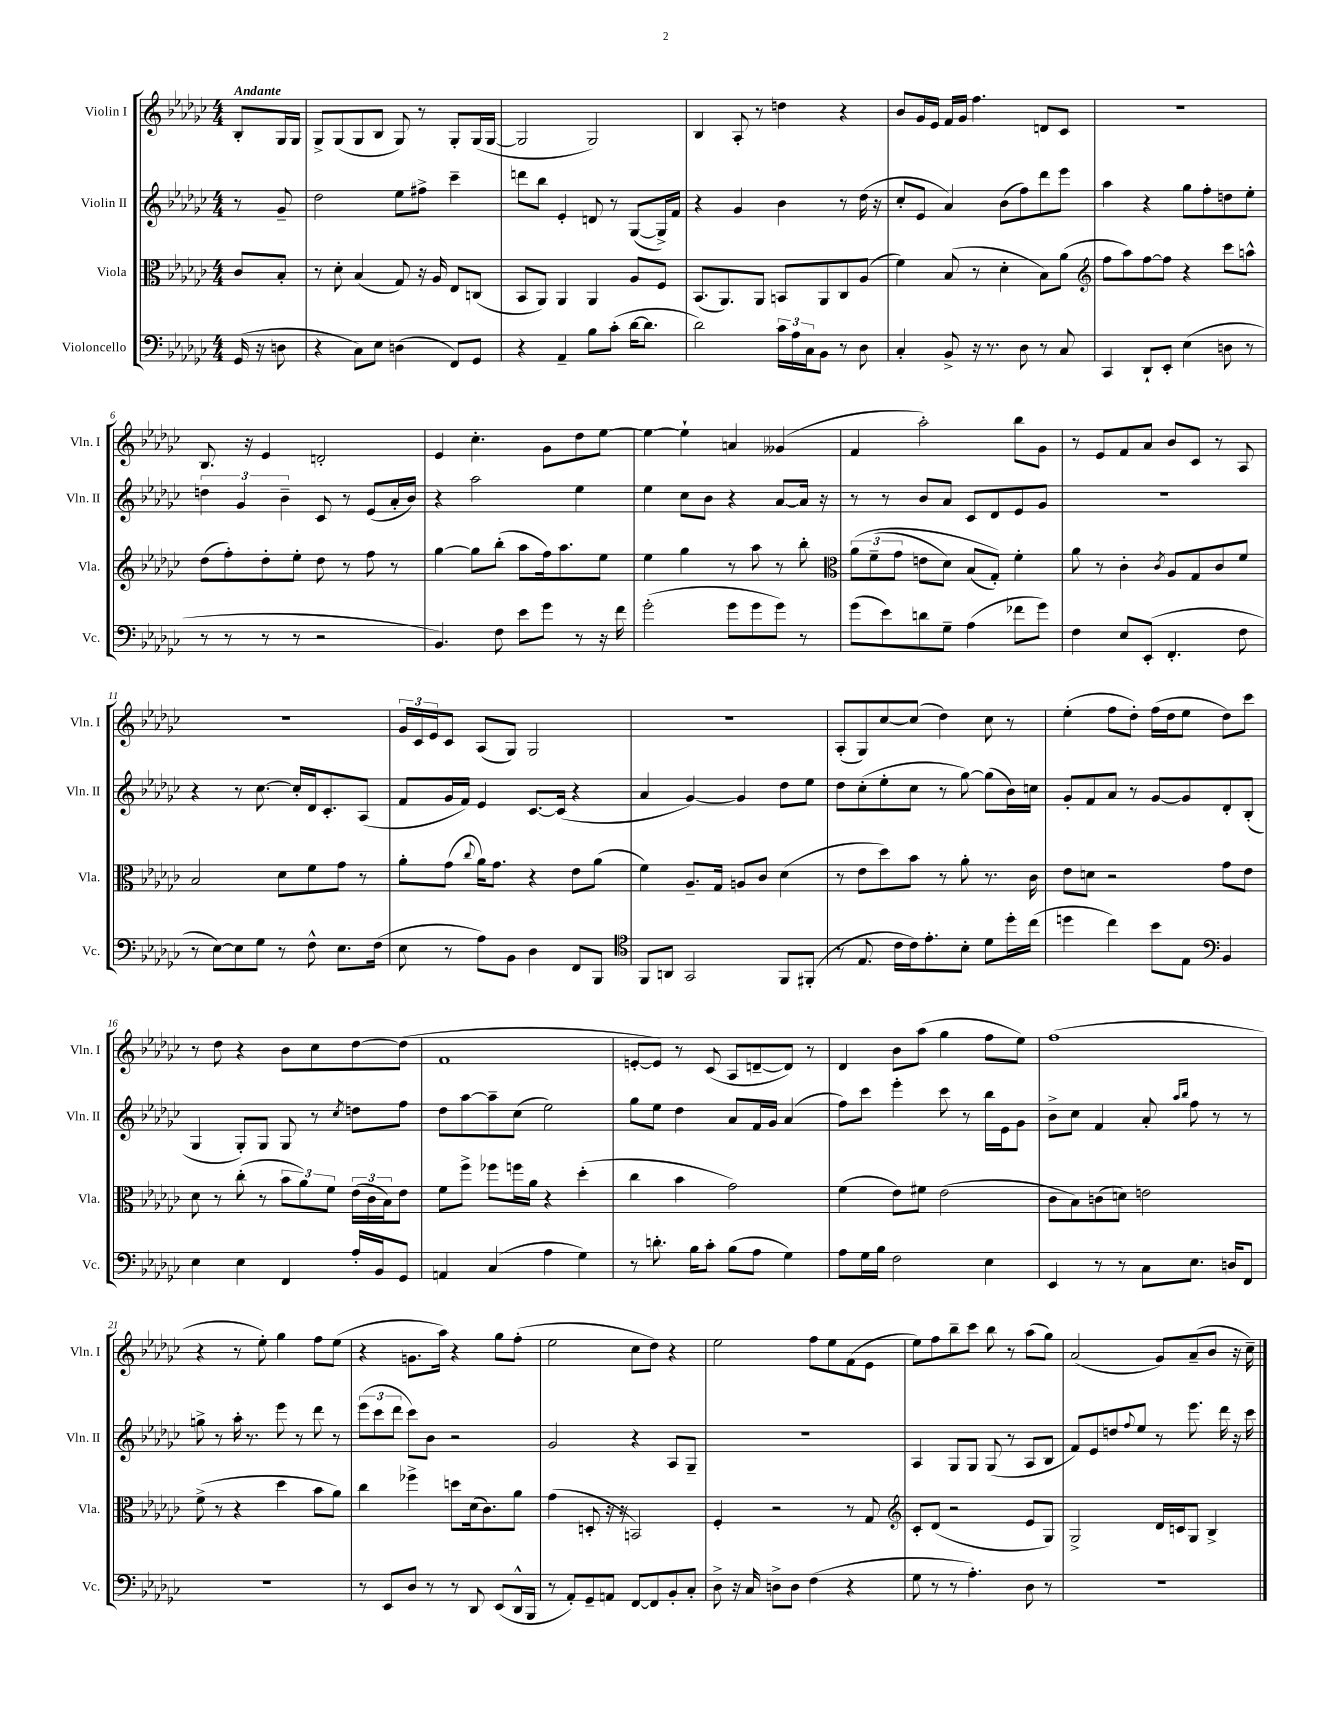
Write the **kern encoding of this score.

**kern	**kern	**kern	**kern
*staff4	*staff3	*staff2	*staff1
*clefF4	*clefC3	*clefG2	*clefG2
*k[b-e-a-d-g-c-]	*k[b-e-a-d-g-c-]	*k[b-e-a-d-g-c-]	*k[b-e-a-d-g-c-]
*M4/4	*M4/4	*M4/4	*M4/4
(16GG-/	8c-/L	8r	8B-'/L
16r	.	.	.
8D\	8B-'/J	8g-~/	16G-/L
.	.	.	16G-/JJ
=	=	=	=
4r	8r	2dd-\	8G-^/L
.	8d-'\	.	(8G-/
8C-\L)	(4B-/	.	8G-/
8E-\J	.	.	8B-/J
(4D\	8G-/)	8ee-\L	8G-/)
.	16r	8ff#^\J	8r
.	16A-/	.	.
8FF/L)	8E-/L	4ccc-~\	8G-'/L
8GG-/J	(8C/J	.	(16G-/L
.	.	.	[16G-/JJ
=	=	=	=
4r	8BB-/L	8ddd\L	2G-/]
.	8AA-/J)	8bb-\J	.
4AA-~/	4AA-/	4e-'/	.
8B-\L	4AA-/	8d/	2G-/)
(8c-'\J	.	8r	.
[16d-\LK	8A-/L	([8G-/L	.
8.d-\]J	.	.	.
.	8F/J	16G-^/]L)	.
.	.	16f/JJ	.
=	=	=	=
2d-\)	(8.BB-/L	4r	4B-/
.	8.AA-/)	.	.
.	.	4g-/	8A-'/
.	8AA-/J	.	8r
24c-\LL	8BB/L	4b-\	4dd\
24A-\	.	.	.
24C-\J	.	.	.
8BB-\J	8AA-/	.	.
8r	8C-/	8r	4r
8D-\	(8A-/J	(16dd-\	.
.	.	16r	.
=	=	=	=
4C-'/	4f\)	8cc-'/L	8b-/L
.	.	8e-/J	16g-/L
.	.	.	16e-/JJ
8BB-^/	(8B-/	4a-/)	16f/LL
.	.	.	16g-/JJ
16r	8r	.	4.ff\
8.r	.	.	.
.	4d-'\	(8b-\L	.
8D-\	.	8ff\)	.
8r	8B-\L)	8ddd-\	8d/L
8C-/	(8a-\J	8eee-\J	8c-/J
=	=	=	=
*	*clefG2	*	*
4CC-/	8ff\L	4aa-\	1r
.	8aa-\)	.	.
8DD-`/L	[8ff\	4r	.
8EE-'/J	8ff\]J	.	.
(4E-\	4r	8gg-\L	.
.	.	8ff'\	.
8D\	8ccc-\L	8dd\	.
8r	8aa^^\J	8ee-'\J	.
=	=	=	=
8r	(8dd-\L	6dd\	8.B-/
8r	8ff'\)	.	.
.	.	6g-/	.
.	.	.	16r
8r	8dd-'\	.	4e-/
.	.	6b-~\	.
8r	8ee-'\J	.	.
2r	8dd-\	8c-/	2d'/
.	8r	8r	.
.	8ff\	(8e-/L	.
.	8r	16a-'/L	.
.	.	16b-/JJ)	.
=	=	=	=
4.BB-/)	[4gg-\	4r	4e-/
.	8gg-\]L	2aa-\	4.cc-'\
8F\	(8bb-'\J	.	.
8e-\L	8aa-\L	.	.
8g-\J	16ff\k)	.	8g-\L
.	8.aa-\	.	.
8r	.	4ee-\	8dd-\
16r	8ee-\J	.	[8ee-\J
16f\	.	.	.
=	=	=	=
(2g-'\	4ee-\	4ee-\	4ee-\_
.	4gg-\	8cc-\L	4ee-`\]
.	.	8b-\J	.
8g-\L	8r	4r	4a/
8g-\	8aa-\	.	.
8g-\J)	8r	[8a-/L	(4g--/
8r	8bb-'\	16a-/]Jk	.
.	.	16r	.
=	=	=	=
*	*clefC3	*	*
(8g-\L	&(12a-\L	8r	4f/
.	(12f~\	.	.
8e-\)	.	8r	.
.	12g-\J	.	.
8d\	8e\L	8b-/L	2aa-'\)
8G-~\J	8d-\J)	8a-/J	.
(4A-\	(8B-/L	8c-/L	.
.	8G-'/J)&)	8d-/	.
8f-\L	4f'\	8e-/	8bb-\L
8g-\J)	.	8g-/J	8g-\J
=	=	=	=
4F\	8a-\	1r	8r
.	8r	.	8e-/L
8E-/L	4c-'\	.	8f/
(8EE-'/J	.	.	8a-/J
.	8qc-/	.	.
4.FF'/	8A-/L	.	8b-/L
.	8G-/	.	8c-/J
.	8c-/	.	8r
8F\	8f/J	.	8A-/
=	=	=	=
8r	2B-/	4r	1r
[8E-\L)	.	.	.
8E-\]	.	8r	.
8G-\J	.	[8.cc-\	.
8r	8d-\L	.	.
.	.	16cc-'/]LL	.
8F^^\	8f\	16d-/J	.
.	.	8.c-'/	.
8.E-\L	8g-\J	.	.
.	8r	(8A-/J	.
(16F\Jk	.	.	.
=	=	=	=
8E-\	8a-'\L	8f/L	24g-/LL
.	.	.	24c-/
.	.	.	24e-/J
8r	(8g-\J	16g-/L	8c-/J
.	.	16f/JJ)	.
.	8qqcc-/	.	.
8A-\L)	16a-\LK)	4e-/	(8A-/L
.	8.g-\J	.	.
8BB-\J	.	.	8G-/J)
4D-\	4r	[8.c-/L	2G-/
.	.	(16c-/]Jk	.
8FF/L	8e-\L	4r	.
8BBB-/J	(8a-\J	.	.
=	=	=	=
*clefC4	*	*	*
8FF/L	4f\)	4a-/	1r
8AA/J	.	.	.
2GG-/	8.A-~/L	[4g-/)	.
.	16G-/Jk	.	.
.	8A/L	4g-/]	.
.	8c-/J	.	.
8FF/L	(4d-\	8dd-\L	.
(8FF#'/J	.	8ee-\J	.
=	=	=	=
8r	8r	8dd-\L	(8A-'/L
8.E-/	8e-\L	(8cc-'\	8G-/)
.	8dd-\)	8ee-'\	[8cc-/
16c-\LL	.	.	.
16c-\J)	8b-\J	8cc-\J	(8cc-/]J
8.e-'\	.	.	.
.	8r	8r	4dd-\)
8B-'\J	8a-'\	[8gg-\)	.
8d-\L	8.r	(8gg-\]L	8cc-\
16dd-'\L	.	16b-\L)	8r
(16cc-\JJ	16c-\	16cc\JJ	.
=	=	=	=
4dd\	8e-\L	8g-'/L	(4ee-'\
.	8d\J	8f/	.
4cc-\)	2r	8a-/J	8ff\L
.	.	8r	8dd-'\J)
8b-\L	.	[8g-/L	(16ff\LL
.	.	.	16dd-\J
8E-\J	.	8g-/]	8ee-\J
*clefF4	*	*	*
4BB-/	8g-\L	8d-'/	8dd-\L)
.	8e-\J	(8B-'/J	8ccc-\J
=	=	=	=
4E-\	8d-\	4G-/	8r
.	8r	.	8dd-\
4E-\	(8cc-'\	8G-'/L)	4r
.	8r	8G-/J	.
4FF/	12b-\L	8G-/	8b-\L
.	12a-\)	.	.
.	.	8r	8cc-\
.	12f\J	.	.
.	.	8qcc-/	.
16A-'/LL	(24e-\LL	8dd\L	[8dd-\
.	24c-\	.	.
16BB-/J	.	.	.
.	24B-\J)	.	.
8GG-/J	8e-\J	8ff\J	(8dd-\]J
=	=	=	=
4AA/	8f\L	8dd-\L	1f
.	8ff^\J	[8aa-\	.
(4C-/	8ff-\L	8aa-~\]	.
.	16ff\L	(8cc-\J	.
.	16a-\JJ	.	.
4A-\	4r	2ee-\)	.
4G-\)	(4dd-'\	.	.
=	=	=	=
8r	4cc-\	8gg-\L	[8e'/L
8.d'\	.	8ee-\J	8e/]J)
.	4b-\	4dd-\	8r
16B-\LK	.	.	.
8c-'\J	.	.	(8c-/
(8B-\L	2g-\)	8a-/L	8A-/L
8A-\J	.	16f/L	[8d~/
.	.	16g-/JJ	.
4G-\)	.	(4a-/	8d/]J)
.	.	.	8r
=	=	=	=
8A-\L	(4f\	8ff\L)	4d-/
16G-\L	.	8ccc-\J	.
16B-\JJ	.	.	.
2F\	8e-\L)	4eee-'\	8b-\L
.	8f#\J	.	(8aa-\J
.	(2e-\	8ccc-\	4gg-\
.	.	8r	.
4E-\	.	16bb-\LL	8ff\L
.	.	16e-\J	.
.	.	8g-\J	8ee-\J)
=	=	=	=
4EE-/	8c-\L	8b-^\L	(1ff
.	8B-\)	8cc-\J	.
8r	(8c\	4f/	.
8r	8d\J)	.	.
8C-\L	2e\	8a-'/	.
.	.	16qqaa-/LL	.
.	.	16qqbb-/JJ	.
8.E-\J	.	8ff\	.
.	.	8r	.
16D/LK	.	.	.
8FF/J	.	8r	.
=	=	=	=
1r	(8f^\	8gg^\	4r
.	8r	8r	.
.	4r	16aa-'\	8r
.	.	8.r	.
.	.	.	8ee-'\)
.	4dd-\	8eee-\	4gg-\
.	.	8r	.
.	8b-\L	8ddd-\	8ff\L
.	8a-\J)	8r	(8ee-\J
=	=	=	=
8r	4cc-\	(12eee-\L	4r
.	.	12ccc-\	.
8EE-/L	.	.	.
.	.	12ddd-\J	.
8D-/J	4ff-^\	8ccc-\L)	8.g\L
8r	.	8b-\J	.
.	.	.	16aa-\Jk)
8r	8dd\L	2r	4r
8DD-/	(16d-\k	.	.
.	8.c-\)	.	.
(8EE-/L	.	.	8gg-\L
16DD-^^/L	8a-\J	.	(8ff'\J
16BBB-/JJ	.	.	.
=	=	=	=
8r	(4g-\	2g-/	2ee-\
8AA-'/L)	.	.	.
8GG-~/	8D'/	.	.
8AA/J	16r	.	.
.	16r	.	.
[8FF/L	2BB/)	4r	8cc-\L
8FF/]	.	.	8dd-\J)
8BB-'/	.	8A-/L	4r
8C-'/J	.	8G-~/J	.
=	=	=	=
8D-^\	4F'/	1r	2ee-\
16r	.	.	.
16C-/	.	.	.
8D^\L	2r	.	.
8D\J	.	.	.
(4F\	.	.	8ff\L
.	.	.	8ee-\
4r	8r	.	(8f\
.	8G-/	.	8e-\J
=	=	=	=
*	*clefG2	*	*
8G-\	8c-'/L	4A-/	8ee-\L)
8r	(8d-/J	.	8ff\
8r	2r	8G-/L	8bb-~\
4.A-'\)	.	8G-/J	8ccc-\J
.	.	(8G-/	8bb-\
.	.	8r	8r
8D-\	8e-/L	8A-/L	(8aa-\L
8r	8G-/J)	8B-/J	8gg-\J)
=	=	=	=
1r	2G-^/	8f/L)	(2a-/
.	.	8e-/	.
.	.	8dd/	.
.	.	8qqff/	.
.	.	8ee-/J	.
.	16d-/LL	8r	8g-/L)
.	16c/J	.	.
.	8G-/J	8.eee-\	(8a-~/
.	4B-^/	.	8b-/J
.	.	16ddd-\	.
.	.	16r	16r
.	.	16ccc-\	16cc-~\)
==	==	==	==
*-	*-	*-	*-
